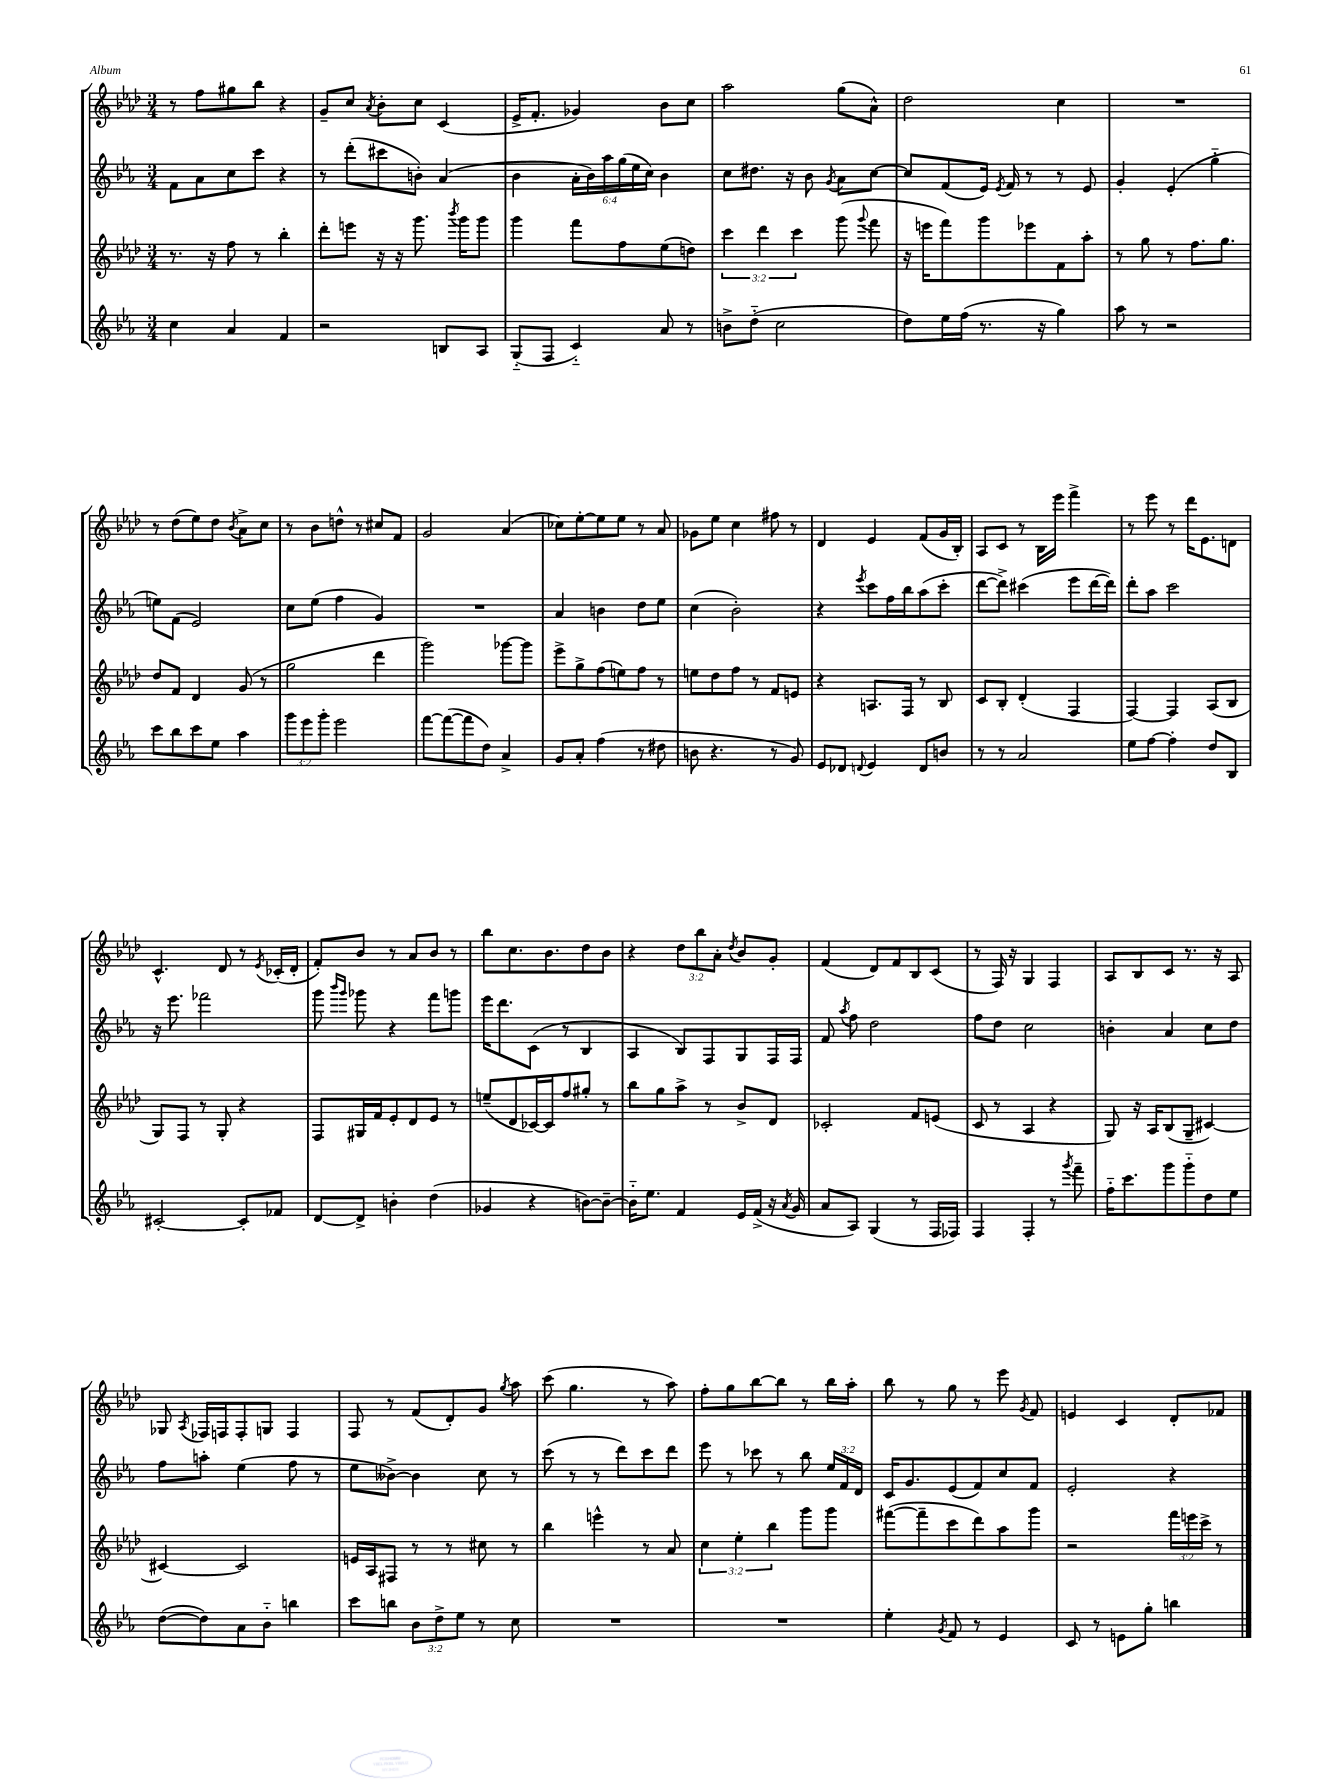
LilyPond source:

<<
\new StaffGroup <<
\new Staff = "s0" {
    \clef treble \key aes \major \numericTimeSignature \time 3/4 \override Staff.TupletNumber.text = #tuplet-number::calc-fraction-text
    \autoBeamOff r8 f''8[ gis''8 bes''8] r4 |
    g'8[-- c''8] \acciaccatura { aes'8 } bes'8[-. c''8] c'4( |
    ees'16[-> f'8.]-. ges'4) bes'8[ c''8] |
    aes''2 g''8[( aes'8]-^) |
    des''2 c''4 |
    R2. |
    r8 des''8[( ees''8) des''8] \acciaccatura { bes'8 } aes'8[-> c''8] |
    r8 bes'8[ d''8]-^ r8 cis''8[ f'8] |
    g'2 aes'4( |
    ces''8[) ees''8~-. ees''8 ees''8] r8 aes'8 |
    ges'8[ ees''8] c''4 fis''8 r8 |
    des'4 ees'4 f'8[( g'16 bes16]-.) |
    aes8[ c'8] r8 bes16[ ees'''16] f'''4-> |
    r8 ees'''8 r8 des'''16[ ees'8. d'8] |
    c'4.-^ des'8 r8 \acciaccatura { ees'8 } ces'16[-.( des'16]-. |
    f'8[-.) bes'8] r8 aes'8[ bes'8] r8 |
    bes''8[ c''8. bes'8. des''8 bes'8] |
    r4 \tuplet 3/2 { des''8[ bes''8 aes'8]-. } \acciaccatura { des''8 } bes'8[ g'8]-. |
    f'4( des'8[) f'8 bes8 c'8]( |
    r8 f16) r16 g4 f4 |
    aes8[ bes8 c'8] r8. r16 aes8 |
    ges8 \acciaccatura { aes8 } fes16[ f16 f8-. g8] f4 |
    f8 r8 f'8[( des'8-.) g'8] \acciaccatura { g''8 } aes''8 |
    c'''8( g''4. r8 aes''8) |
    f''8[-. g''8 bes''8~ bes''8] r8 bes''16[ aes''16]-. |
    bes''8 r8 g''8 r8 ees'''8 \acciaccatura { g'8 } f'8 |
    e'4 c'4 des'8[-. fes'8] \bar "|." |
}
\new Staff = "s1" {
    \clef treble \key ees \major \numericTimeSignature \time 3/4 \override Staff.TupletNumber.text = #tuplet-number::calc-fraction-text
    \autoBeamOff f'8[ aes'8 c''8 c'''8] r4 |
    r8 d'''8[-.( cis'''8 b'8]-.) aes'4( |
    bes'4 \tuplet 6/4 { aes'16[-. bes'16) aes''16 g''16( ees''16 c''16]) } bes'4 |
    c''8[ dis''8.] r16 bes'8 \acciaccatura { g'8 } aes'8[ c''8]~ |
    c''8[ f'8( ees'16]) \acciaccatura { ees'8 } f'16 r8 r8 ees'8 |
    g'4-. ees'4-.( g''4-_ |
    e''8[) f'8]( ees'2) |
    c''8[ ees''8]( f''4 g'4) |
    R2. |
    aes'4 b'4 d''8[ ees''8] |
    c''4( bes'2-.) |
    r4 \acciaccatura { ees'''8 } c'''8[ f''16 bes''16 aes''8( c'''8]-. |
    d'''8[~ d'''8]->) cis'''4( ees'''8[ d'''16~ d'''16]) |
    d'''8[-. aes''8] c'''2 |
    r16 ees'''8. fes'''2 |
    g'''8 \grace { bes'''16[ g'''16] } ges'''8 r4 f'''8[ g'''8] |
    ees'''16[ d'''8. c'8]( r8 bes4 |
    aes4 bes8[) f8 g8 f16 f16] |
    f'8 \acciaccatura { aes''8 } f''8 d''2 |
    f''8[ d''8] c''2 |
    b'4-. aes'4 c''8[ d''8] |
    f''8[ a''8]-. ees''4( f''8 r8 |
    ees''8[ beses'8]~->) beses'4 c''8 r8 |
    c'''8( r8 r8 d'''8[) c'''8 d'''8] |
    ees'''8 r8 ces'''8 r8 bes''8 \tuplet 3/2 { ees''16[ f'16 d'16] } |
    c'16[ g'8. ees'8( f'8) c''8 f'8] |
    ees'2-. r4 \bar "|." |
}
\new Staff = "s2" {
    \clef treble \key aes \major \numericTimeSignature \time 3/4 \override Staff.TupletNumber.text = #tuplet-number::calc-fraction-text
    \autoBeamOff r8. r16 f''8 r8 bes''4-. |
    des'''8[-. e'''8] r16 r16 g'''8. \acciaccatura { bes'''8 } g'''16[ g'''8] |
    g'''4 f'''8[ f''8 ees''8( d''8]) |
    \tuplet 3/2 { c'''4 des'''4 c'''4 } g'''8( \appoggiatura { g'''8 } f'''8 |
    r16 e'''16[ f'''8) g'''8 ees'''8 f'8 aes''8]-. |
    r8 g''8 r8 f''8.[ g''8.] |
    des''8[ f'8] des'4 g'8( r8 |
    g''2 des'''4 |
    g'''2) ges'''8[~ ges'''8] |
    ees'''8[-> g''8-> f''8( e''8) f''8] r8 |
    e''8[ des''8 f''8] r8 f'8[ e'8] |
    r4 a8.[ f16] r8 bes8 |
    c'8[ bes8]-. des'4-.( f4 |
    f4~) f4 aes8[( bes8] |
    g8[) f8] r8 g8-. r4 |
    f8[ gis16 f'16 ees'8-. des'8 ees'8] r8 |
    e''8[--( des'8 ces'16~) ces'16 f''8 gis''8]-. r8 |
    bes''8[ g''8 aes''8]-> r8 bes'8[-> des'8] |
    ces'2-. f'8[ e'8]( |
    c'8 r8 aes4 r4 |
    g8) r16 aes16[ bes8( g8]-- cis'4~) |
    cis'4~ cis'2 |
    e'16[ aes16 fis8] r8 r8 cis''8 r8 |
    bes''4 e'''4-^ r8 aes'8 |
    \tuplet 3/2 { c''4 ees''4-. bes''4 } g'''8[ g'''8] |
    fis'''8[~( fis'''8-- c'''8 des'''8) aes''8 g'''8] |
    r2 \tuplet 3/2 { f'''16[ e'''16 c'''16]-> } r8 \bar "|." |
}
\new Staff = "s3" {
    \clef treble \key ees \major \numericTimeSignature \time 3/4 \override Staff.TupletNumber.text = #tuplet-number::calc-fraction-text
    \autoBeamOff c''4 aes'4 f'4 |
    r2 b8[ aes8] |
    g8[-_( f8] c'4-_) aes'8 r8 |
    b'8[-> d''8]-_( c''2 |
    d''8[) ees''16 f''16]( r8. r16 g''4) |
    aes''8 r8 r2 |
    c'''8[ bes''8 c'''8 ees''8] aes''4 |
    \tuplet 3/2 { g'''8[ ees'''8 g'''8]-. } ees'''2 |
    f'''8[~ f'''8~( f'''8 d''8]) aes'4-> |
    g'8[ aes'8]-. f''4( r8 dis''8 |
    b'8 r4. r8 g'8) |
    ees'8[ des'8] \appoggiatura { d'8 } ees'4 d'8[ b'8] |
    r8 r8 aes'2 |
    ees''8[ f''8]~ f''4-. d''8[ bes8] |
    cis'2~-. cis'8[-. fes'8] |
    d'8[~ d'8]-> b'4-. d''4( |
    ges'4 r4 b'8[~) b'8]~-- |
    b'16[-_ ees''8.] f'4 ees'16[ f'16]->( r16 \acciaccatura { aes'8 } g'16 |
    aes'8[ aes8]) g4( r8 f16[ fes16]) |
    f4 f4-. r8 \acciaccatura { g'''8 } f'''8-- |
    f''16[-_ c'''8. g'''8 g'''8-_ d''8 ees''8] |
    d''8[~( d''8) aes'8 bes'8]-_ b''4 |
    c'''8[ b''8] \tuplet 3/2 { bes'8[ d''8-> ees''8] } r8 c''8 |
    R2. |
    R2. |
    ees''4-. \acciaccatura { g'8 } f'8 r8 ees'4 |
    c'8 r8 e'8[ g''8]-. b''4 \bar "|." |
}
>>
>>
\layout { \context { \Score \remove "Bar_number_engraver" } }
